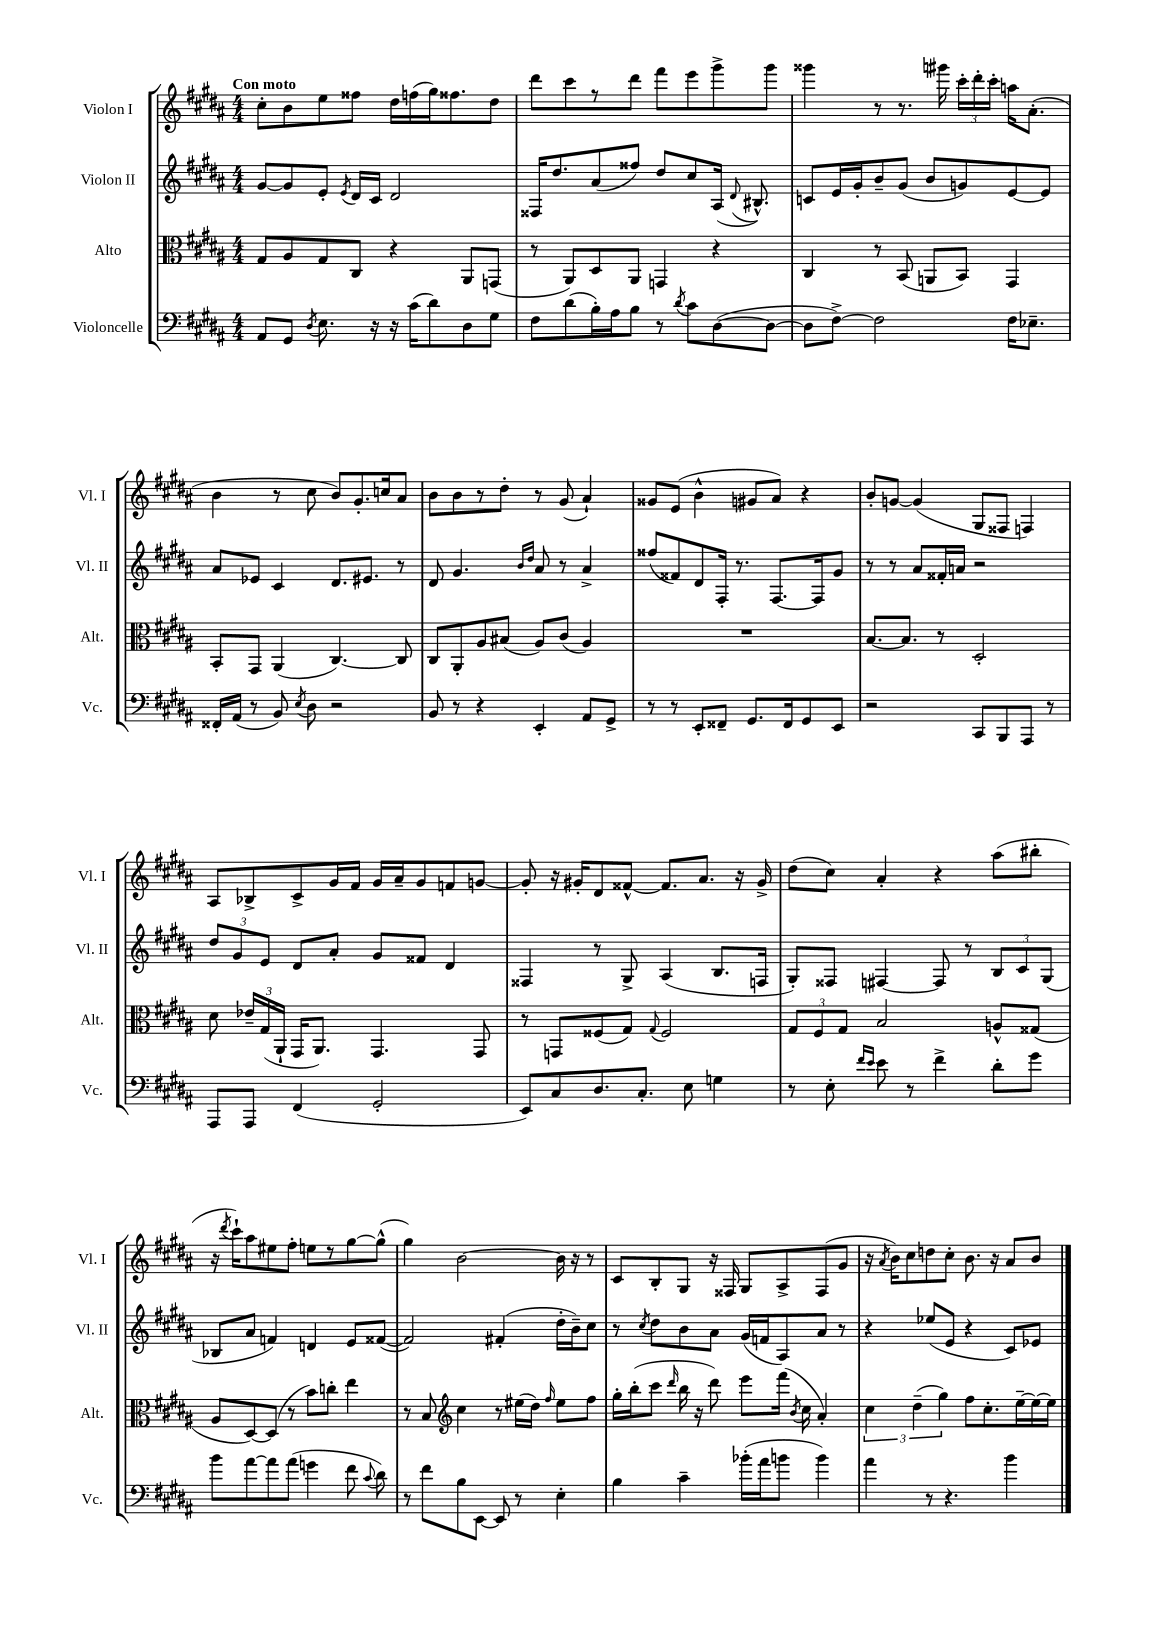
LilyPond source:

<<
\new StaffGroup <<
\new Staff = "s0" \with { instrumentName = "Violon I" shortInstrumentName = "Vl. I" } {
    \clef treble \key b \major \numericTimeSignature \time 4/4 \tempo "Con moto"
    \autoBeamOff cis''8[-. b'8 e''8 fisis''8] dis''16[ f''16( gis''16) fisis''8. dis''8] |
    dis'''8[ cis'''8 r8 dis'''8] fis'''8[ e'''8 gis'''8-> gis'''8] |
    gisis'''4 r8 r8. gis'''16 \tuplet 3/2 { cis'''16[-. dis'''16-. cis'''16]-. } a''16[ ais'8.]-.( |
    b'4 r8 cis''8 b'8[) gis'8.-. c''16 ais'8] |
    b'8[ b'8 r8 dis''8]-. r8 gis'8( ais'4-!) |
    gisis'8[ e'8]( b'4-^ gis'8[ ais'8]) r4 |
    b'8[-. g'8]~ g'4( gis8[ fisis8] f4) |
    ais8[ bes8-> cis'8-> gis'16 fis'16] gis'16[ ais'16-- gis'8 f'8 g'8]~ |
    g'8-. r16 gis'16[-. dis'8 fisis'8]~-^ fisis'8.[ ais'8.] r16 gis'16-> |
    dis''8[( cis''8]) ais'4-. r4 ais''8[( bis''8]-. |
    r16 \acciaccatura { dis'''8 } cis'''16[-!) ais''8 eis''8 fis''8]-. e''8[ r8 gis''8~ gis''8]-^( |
    gis''4) b'2~ b'16 r16 r8 |
    cis'8[ b8-. gis8] r16 fisis16 gis8[ ais8-> fisis8( gis'8] |
    r16 \acciaccatura { ais'8 } b'16[) cis''8 d''8 cis''8]-. b'8. r16 ais'8[ b'8] \bar "|." |
}
\new Staff = "s1" \with { instrumentName = "Violon II" shortInstrumentName = "Vl. II" } {
    \clef treble \key b \major \numericTimeSignature \time 4/4
    \autoBeamOff gis'8[~ gis'8 e'8]-. \acciaccatura { e'8 } dis'16[ cis'16] dis'2 |
    fisis16[ dis''8. ais'8( fisis''8]) dis''8[ cis''8 ais16]( \appoggiatura { dis'8 } bis8.-^) |
    c'8[ e'16 gis'16-. b'8-- gis'8]( b'8[ g'8) e'8~ e'8] |
    ais'8[ ees'8] cis'4 dis'8.[ eis'8.] r8 |
    dis'8 gis'4. \grace { b'16[ dis''16] } ais'8 r8 ais'4-> |
    fisis''8[( fisis'8) dis'8 fis16]-. r8. fis8.[~ fis16 gis'8] |
    r8 r8 ais'8[ fisis'16-. a'16] r2 |
    \tuplet 3/2 { dis''8[ gis'8 e'8] } dis'8[ ais'8]-. gis'8[ fisis'8] dis'4 |
    fisis4 r8 gis8-> ais4( b8.[ f16] |
    gis8[-.) fisis8] fis4~ fis8 r8 \tuplet 3/2 { b8[ cis'8 gis8]( } |
    bes8[ ais'8] f'4) d'4 e'8[ fisis'8]~( |
    fisis'2) fis'4-.( dis''16[-. b'16--) cis''8] |
    r8 \acciaccatura { cis''8 } dis''8[ b'8 ais'8] gis'16[( f'16 ais8) ais'8] r8 |
    r4 ees''8[( e'8] r4 cis'8[) ees'8] \bar "|." |
}
\new Staff = "s2" \with { instrumentName = "Alto" shortInstrumentName = "Alt." } {
    \clef alto \key b \major \numericTimeSignature \time 4/4
    \autoBeamOff gis8[ ais8 gis8 cis8] r4 ais,8[ g,8]( |
    r8 ais,8[) dis8 ais,8] g,4 r4 |
    cis4 r8 b,8( a,8[ b,8]) gis,4 |
    b,8[-. gis,8] ais,4( cis4.~) cis8 |
    cis8[ ais,8-. ais8 bis8]( ais8[) cis'8]( ais4) |
    R1 |
    b8.[~ b8.] r8 dis2-. |
    dis'8 \tuplet 3/2 { ees'16[-- gis16( ais,16]-! } gis,16[ ais,8.]) gis,4. gis,8 |
    r8 g,8[ fisis8( gis8]) \appoggiatura { gis8 } fisis2 |
    \tuplet 3/2 { gis8[ fis8 gis8] } b2 a8[-^ gisis8]( |
    ais8[ dis8~) dis8]( r8 b'8[) c''8]-. e''4 |
    r8 b8 \clef treble cis''4 r8 eis''16[( dis''16]) \grace { fis''16 } eis''8[ fis''8] |
    gis''16[-. b''16-.( cis'''8] \grace { dis'''16 } b''16 r16 dis'''8) e'''8[ fis'''16]( \acciaccatura { b'8 } cis''16 ais'4-.) |
    \tuplet 3/2 { cis''4 dis''4--( gis''4) } fis''8[ cis''8.-. e''16~-- e''16~ e''16] \bar "|." |
}
\new Staff = "s3" \with { instrumentName = "Violoncelle" shortInstrumentName = "Vc." } {
    \clef bass \key b \major \numericTimeSignature \time 4/4
    \autoBeamOff ais,8[ gis,8] \acciaccatura { dis8 } e8. r16 r16 cis'16[( dis'8) dis8 gis8] |
    fis8[ dis'8( b16-.) ais16 b8] r8 \acciaccatura { dis'8 } cis'8[ dis8~( dis8]~ |
    dis8[ fis8]~->) fis2 fis16[ ees8.]-- |
    fisis,16[-. ais,16]( r8 b,8) \acciaccatura { e8 } dis8 r2 |
    b,8 r8 r4 e,4-. ais,8[ gis,8]-> |
    r8 r8 e,8[-. fisis,8]-- gis,8.[ fisis,16 gis,8 e,8] |
    r2 cis,8[ b,,8 ais,,8] r8 |
    ais,,8[ ais,,8] fis,4( gis,2-. |
    e,8[) cis8 dis8. cis8.]-. e8 g4 |
    r8 e8-. \grace { fis'16[ e'16] } e'8 r8 fis'4-> dis'8[-. gis'8] |
    b'8[ ais'8~ ais'8 ais'8]( g'4 fis'8 \appoggiatura { cis'8 } dis'8) |
    r8 fis'8[ b8 e,8]~ e,8 r8 e4-. |
    b4 cis'4-- bes'16[-.( ais'16 b'8] b'4) |
    ais'4 r8 r4. b'4 \bar "|." |
}
>>
>>
\layout { \context { \Score \remove "Bar_number_engraver" } }
